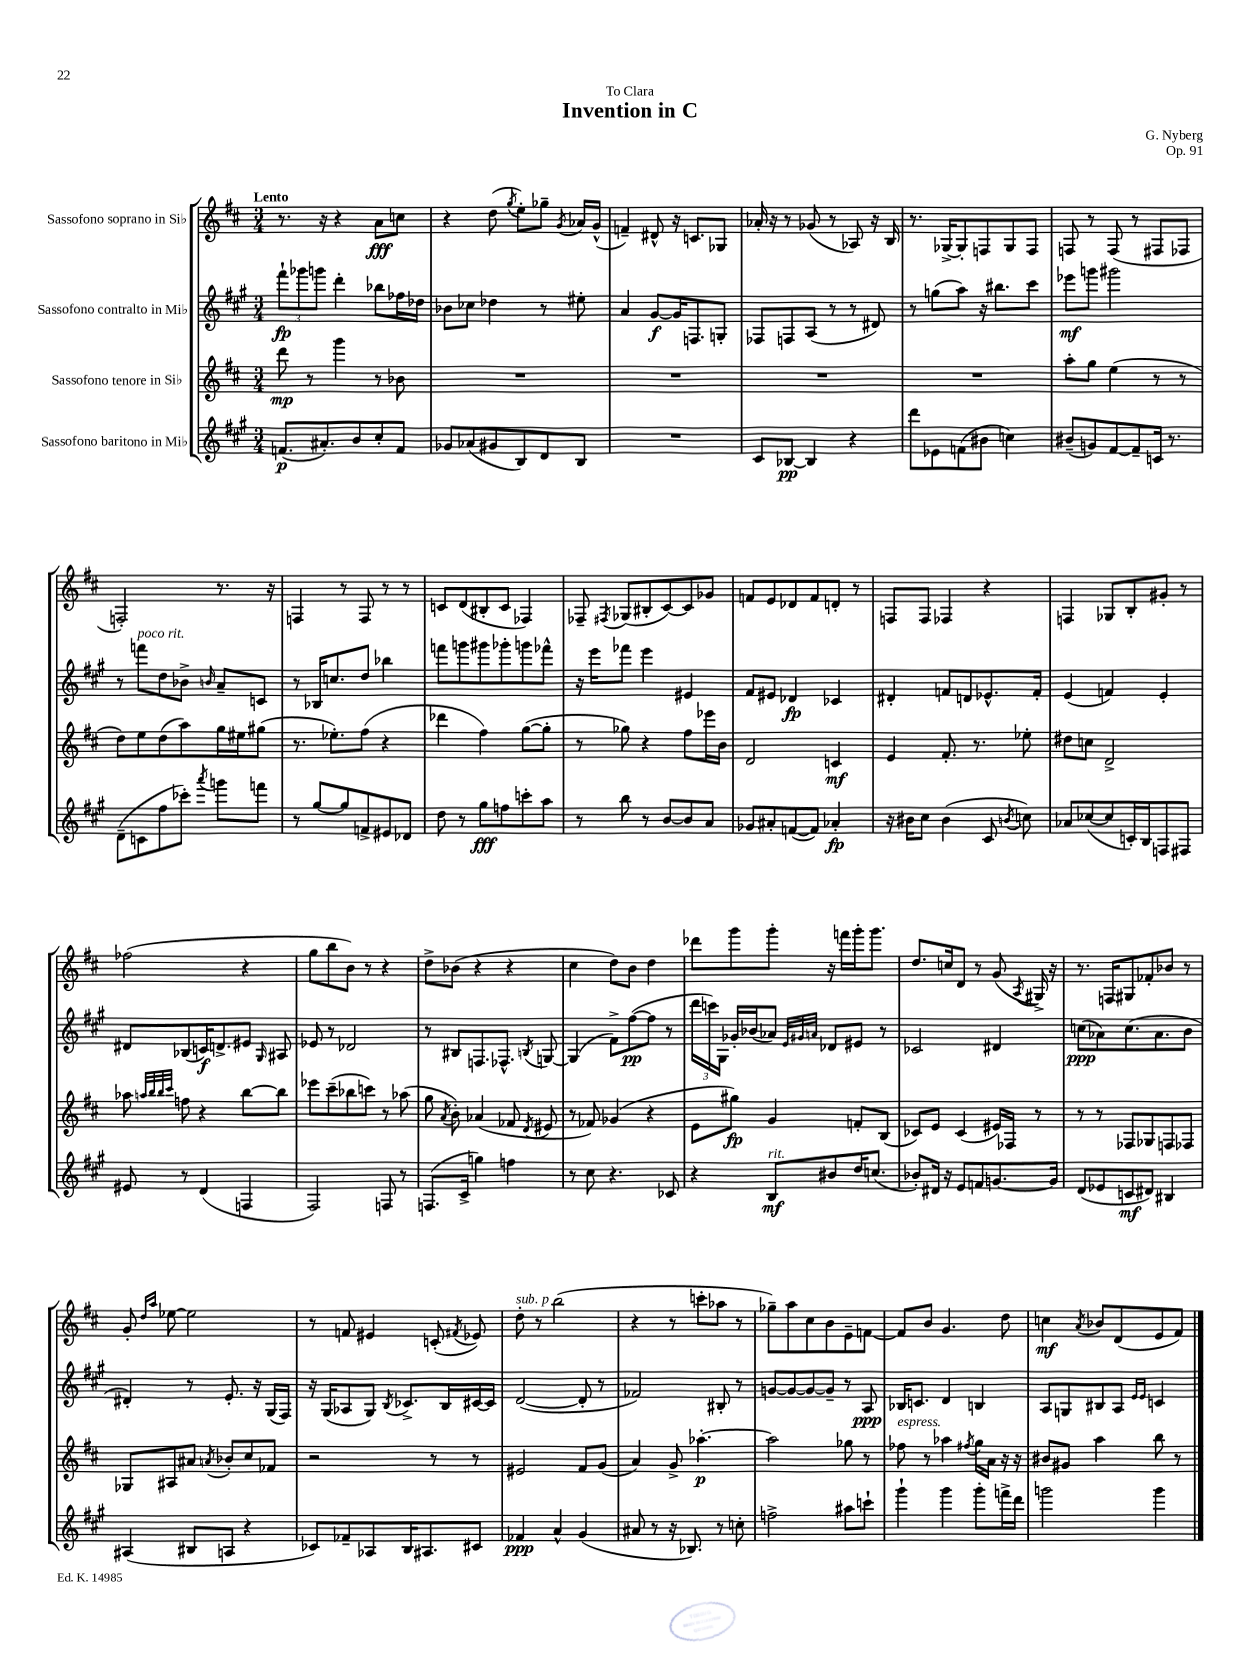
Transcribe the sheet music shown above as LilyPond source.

\header { title = "Invention in C" composer = "G. Nyberg" dedication = "To Clara" opus = "Op. 91" }
<<
\new StaffGroup <<
\new Staff = "s0" \with { instrumentName = "Sassofono soprano in Sib" } {
    \clef treble \key d \major \numericTimeSignature \time 3/4 \tempo "Lento"
    \autoBeamOff r8. r16 r4 a'8[\fff c''8] |
    r4 d''8( \acciaccatura { g''8 } e''8[-.) ges''8]-- \acciaccatura { g'8 } aes'16[ g'16]-^( |
    f'4--) dis'8-^ r16 c'8.[ ges8] |
    aes'16-. r16 r8 ges'8( r8 aes8) r16 b16 |
    r8. ges16[~-> ges8-. f8 ges8 f8] |
    f8 r8 f8( r8 fis8[ fes8] |
    f2-.) r8. r16 |
    f4 r8 f8 r8 r8 |
    c'8[ d'8( bis8-. c'8] fes4) |
    fes8-- \acciaccatura { fis8 } ges8[( bis8-. cis'8~) cis'8 ges'8] |
    f'8[ e'8 des'8 f'8 d'8]-. r8 |
    f8[ f8] fes4 r4 |
    f4 ges8[ b8-. gis'8]-. r8 |
    fes''2( r4 |
    g''8[ b''8 b'8]) r8 r4 |
    d''8[-> bes'8]( r4 r4 |
    cis''4 d''8[) b'8] d''4 |
    des'''8[ g'''8 g'''8]-. r16 f'''16[ g'''16-. g'''8.] |
    d''8.[ c''16 d'8] r8 g'8( \acciaccatura { a8 } gis16->) r16 |
    r8. f16[ gis8 fes'8-. bes'8] r8 |
    g'8-. \grace { d''16[ a''16] } ees''8~ ees''2 |
    r8 f'8 eis'4 c'8-.( \acciaccatura { fis'8 } ees'8) |
    d''8-.^\markup { \italic "sub. p" } r8 b''2( |
    r4 r8 c'''8[-. aes''8] r8 |
    ges''8[--) a''8 cis''8 b'8 e'8-- f'8]~ |
    f'8[ b'8] g'4. d''8 |
    c''4\mf \acciaccatura { a'8 } bes'8[ d'8( e'8 fis'8]) \bar "|." |
}
\new Staff = "s1" \with { instrumentName = "Sassofono contralto in Mib" } {
    \clef treble \key a \major \numericTimeSignature \time 3/4
    \autoBeamOff \tuplet 3/2 { fis'''8[-!\fp ges'''8 g'''8] } d'''4-. bes''8[ fes''16 des''16] |
    bes'8[ ces''8] des''4 r8 eis''8-. |
    a'4 gis'8[~\f gis'16 f8. g8]-. |
    fes8[ f8 a8]( r8 r8 dis'8) |
    r8 g''8[( a''8]) r16 bis''8.[ cis'''8] |
    ees'''8[\mf g'''8] gis'''2 |
    r8 f'''8[^\markup { \italic "poco rit." } d''8 bes'8]-> \grace { b'16 } a'8[-- c'8] |
    r8 bes16[ c''8. d''8] bes''4 |
    f'''8[ g'''8 gis'''8 ges'''8-. g'''8 fes'''8]-^ |
    r16 e'''16[ fes'''8] e'''4 eis'4 |
    fis'8[ eis'8] des'4\fp ces'4 |
    dis'4-. f'8[ d'8 ees'8.-^ f'16]-. |
    e'4( f'4) e'4-. |
    dis'8[ bes8( c'16\f) d'8.-> eis'8] \grace { gis16 } ais8 |
    ees'8 r8 des'2 |
    r8 bis8[ f8. fes8.]-^ \acciaccatura { b8 } g8~ |
    g4( fis'8[->) fis''8~\pp( fis''8] r8 |
    \tuplet 3/2 { d'''16[ c'''16) gis16] } ges'16[-. bes'16( aes'8]) \grace { e'32[ gis'32 a'32] } des'8[ eis'8] r8 |
    ces'2 dis'4 |
    c''8[\ppp( aes'8) c''8.( aes'8. b'8] |
    dis'4-.) r8 e'8.-. r16 gis16[( fis16]) |
    r16 gis16[( aes8 gis8]) \acciaccatura { b8 } ces'8.[-> b16 cis'16~ cis'16] |
    d'2~( d'8-. r8 |
    fes'2) bis8-. r8 |
    g'8[~ g'8~ g'8~ g'8]-- r8 a8\ppp |
    bes16[ c'8.] d'4 b4 |
    a8[ g8 bis8 a8] \grace { e'16[ e'16] } c'4 \bar "|." |
}
\new Staff = "s2" \with { instrumentName = "Sassofono tenore in Sib" } {
    \clef treble \key d \major \numericTimeSignature \time 3/4
    \autoBeamOff d'''8\mp r8 g'''4 r8 bes'8 |
    R2. |
    R2. |
    R2. |
    R2. |
    a''8[-. g''8] e''4( r8 r8 |
    d''8[) e''8 d''8( a''8) g''16 eis''16 gis''8]( |
    r8. ees''8.[-.) fis''8]( r4 |
    des'''4 fis''4) g''8[~( g''8]-. |
    r8 ges''8) r4 fis''8[ ees'''16 b'16] |
    d'2 c'4\mf |
    e'4 fis'8.-. r8. ees''8-. |
    dis''8[ c''8] d'2-> |
    aes''8 \grace { a''32[ b''32 b''32 cis'''32] } f''8 r4 b''8[~ b''8] |
    ees'''8[ cis'''8--( bes''8 c'''8]) r8 aes''8( |
    g''8 \acciaccatura { a'8 } b'8-.) aes'4( fes'8 \acciaccatura { d'8 } eis'8 |
    r8 fes'8) ges'4( r4 |
    e'8[ gis''8]\fp) g'4 f'8[-. b8]( |
    ces'8[) e'8] ces'4( eis'16[) fes16] r8 |
    r8 r8 fes8[ ges8 f8 fes8] |
    ges8[ ais8 ais'8] \acciaccatura { a'8 } bes'8[-. cis''8 fes'8] |
    r2 r8 r8 |
    eis'2 fis'8[ g'8]( |
    a'4) g'8-> aes''4.~-.\p |
    aes''2 ges''8 r8 |
    fes''8^\markup { \italic "espress." } r8 aes''4 \acciaccatura { fis''8 } g''16[ a'16] r16 r16 |
    bis'8[ gis'8] a''4 b''8 r8 \bar "|." |
}
\new Staff = "s3" \with { instrumentName = "Sassofono baritono in Mib" } {
    \clef treble \key a \major \numericTimeSignature \time 3/4
    \autoBeamOff f'8.[\p( ais'8.-.) b'8 cis''8-. f'8] |
    ges'8[ aes'8( gis'8 b8) d'8 b8] |
    R2. |
    cis'8[ bes8]~\pp bes4 r4 |
    d'''8[ ees'8 f'8( bis'8] c''4) |
    bis'8[--( g'8) fis'8~ fis'8-- c'16] r8. |
    d'8[--( c'8 fis''8 ces'''8]-.) \acciaccatura { a'''8 } g'''8[ f'''8] |
    r8 gis''8[~ gis''8 f'8-> eis'8 des'8] |
    d''8 r8 gis''8[\fff f''8 c'''8-. a''8] |
    r8 b''8 r8 b'8[~ b'8 a'8] |
    ges'8[ ais'8-. f'8~( f'8]) aes'4-.\fp |
    r16 bis'16[ cis''8] bis'4( cis'8 \acciaccatura { b'8 } c''8) |
    aes'8[ ces''8~( ces''8 c'16-.) b16 f8 fis8] |
    eis'8 r8 d'4( f4 |
    fis2) f8 r8 |
    f8.[( cis'16]-> g''4) f''4 |
    r8 cis''8 r4. ces'8 |
    r4 b8[\mf^\markup { \italic "rit." } bis'8 d''16 c''8.]( |
    bes'8[-.) dis'16] r16 e'8[ f'8 g'8.~ g'16] |
    d'8[( ees'8 c'8\mf dis'8]) bis4 |
    ais4( bis8[ a8] r4 |
    ces'8[) fes'8-- aes8 b16 ais8. cis'8] |
    fes'4\ppp a'4-^ gis'4( |
    ais'8 r8 r16 bes8.) r8 c''8-. |
    f''2-> ais''8[ c'''8]-! |
    gis'''4-! gis'''4 gis'''8[-. f'''16-> d'''16] |
    g'''2 g'''4 \bar "|." |
}
>>
>>
\layout { \context { \Score \remove "Bar_number_engraver" } }
